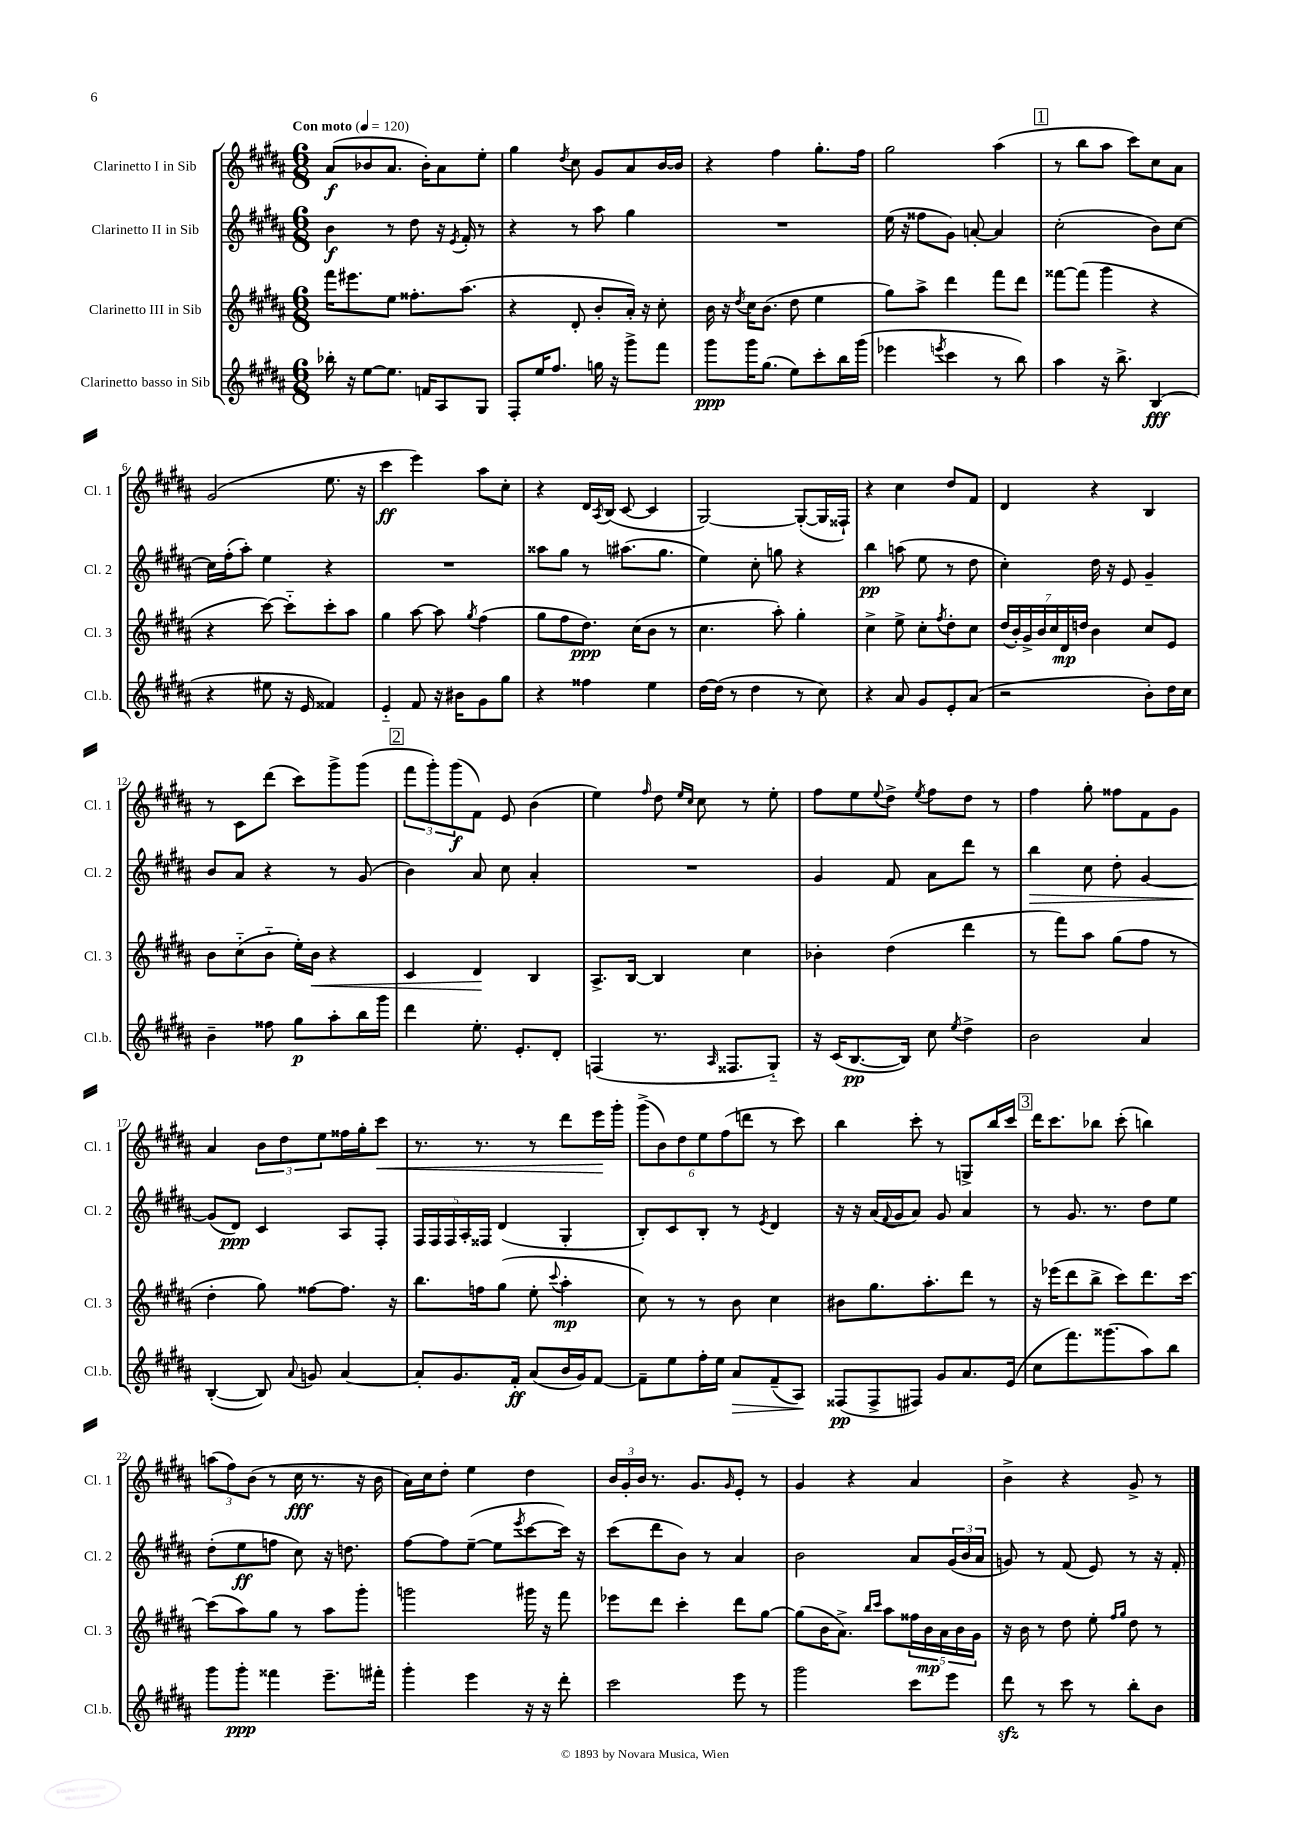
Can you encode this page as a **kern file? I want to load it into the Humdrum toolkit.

**kern	**kern	**kern	**kern
*staff4	*staff3	*staff2	*staff1
*clefG2	*clefG2	*clefG2	*clefG2
*k[f#c#g#d#a#]	*k[f#c#g#d#a#]	*k[f#c#g#d#a#]	*k[f#c#g#d#a#]
*M6/8	*M6/8	*M6/8	*M6/8
*MM120	*MM120	*MM120	*MM120
16bb-'	16fff#	4b	(8a#
16r	8.eee#	.	.
[8ee	.	.	8b-
8.ee]	8ee	8r	8.a#
.	8.ff##'	8dd#	.
16f	.	.	16b-')
8A#	.	16r	8a#
.	.	8qe	.
.	(8.aa#	16f#'	.
8G#	.	8r	8ee'
=	=	=	=
8F#'	4r	4r	4gg#
16ee	.	.	.
8.ff#	.	.	.
.	.	.	8qdd#
.	8d#'	8r	8cc#
16gg	8b'	8aa#	8g#
16r	.	.	.
8ggg#^	16a#')	4gg#	8a#
.	16r	.	.
8fff#	8cc#'	.	[16b
.	.	.	16b]
=	=	=	=
8ggg#	16b	2.r	4r
.	16r	.	.
.	8qdd#	.	.
16ggg#	16cc#	.	.
(8.gg#	(8.b	.	.
.	.	.	4ff#
8ee)	8dd#	.	.
8ccc#'	4ee	.	8.gg#'
16bb	.	.	.
(16ggg#	.	.	16ff#
=	=	=	=
4eee-	8gg#)	(16ee	2gg#
.	.	16r	.
.	8aa#^	8ff##	.
8qeee	.	.	.
4ccc#	4ddd#	8g#)	.
.	.	[8a'	.
8r	8fff#	4a]	(4aa#
8bb)	8ddd#	.	.
=	=	=	=
4aa#	[8fff##	(2cc#'	8r
.	(8fff##]	.	8bb
16r	4ggg#	.	8aa#
8.bb^	.	.	.
.	.	.	8ccc#)
(4B	4r	8b)	8cc#
.	.	[8cc#	8a#
=	=	=	=
4r	4r	16cc#]	(2g#
.	.	(16ff#'	.
.	.	8aa#')	.
8ee#	[8ccc#)	4ee	.
16r	8ccc#'~]	.	.
16e	.	.	.
4f##)	8ccc#'	4r	8.ee
.	8aa#	.	.
.	.	.	16r
=	=	=	=
4e'~	4gg#	2.r	4ccc#
8f#	[8aa#	.	4eee)
16r	8aa#]	.	.
16b#	.	.	.
.	8qgg#	.	.
8g#	(4ff#	.	8aa#
8gg#	.	.	8cc#'
=	=	=	=
4r	8gg#	8aa##	4r
.	8ff#	8gg#	.
4ff##	8.dd#)	8r	16d#
.	.	.	8qA#
.	.	.	(16B
.	.	(8.aa#	[8c#
.	(16cc#	.	.
4ee	8b	.	4c#]
.	.	8.gg#	.
.	8r	.	.
=	=	=	=
[16dd#	4.cc#	4ee)	[2G#)
(16dd#]	.	.	.
8r	.	.	.
4dd#	.	8cc#'	.
.	8aa#')	8gg	.
8r	4gg#'	4r	(8G#'_
8cc#)	.	.	16G#]
.	.	.	16F##`)
=	=	=	=
4r	4cc#^	4bb	4r
8a#	8ee^	(8aa	4cc#
8g#	8cc#'	8ee	.
.	8qff#	.	.
8e'	8dd#'	8r	8dd#
(8a#	8cc#	8dd#	8f#
=	=	=	=
2r	(28dd#	4cc#')	4d#
.	28b')	.	.
.	28g#^	.	.
.	28b	.	.
.	28cc#	.	.
.	28d#	.	.
.	28dd	.	.
.	4b	16dd#	4r
.	.	16r	.
.	.	8e	.
8b')	8cc#	4g#~	4B
16dd#	8e	.	.
16cc#	.	.	.
=	=	=	=
4b~	8b	8b	8r
.	(8cc#'~	8a#	8c#
8ff##	8b'~	4r	(8ddd#
8gg#	16ee')	.	8ccc#)
.	16b	.	.
8aa#'	4r	8r	8ggg#^
16bb	.	(8g#	(8ggg#
16ggg#	.	.	.
=	=	=	=
4ddd#	4c#	4b)	12fff#
.	.	.	12ggg#')
.	.	.	(12ggg#
8.ee'	4d#	8a#	8f#)
.	.	8cc#	8e
8.e'	.	.	.
.	4B	4a#'	(4b
8d#'	.	.	.
=	=	=	=
(4F	8.A#^	2.r	4ee)
.	[16B	.	.
.	.	.	16qqff#
8.r	4B]	.	8dd#
.	.	.	16qqee
.	.	.	16qqcc#
.	.	.	8cc#
16qqA#	.	.	.
8.F##	.	.	.
.	4cc#	.	8r
8G#'~)	.	.	8ee'
=	=	=	=
16r	4b-'	4g#	8ff#
(16c#	.	.	.
[8.B	.	.	8ee
.	.	.	8qqee
.	(4dd#	8f#	8dd#^
16B])	.	.	.
.	.	.	8qee
8cc#	.	8a#	8ff#
8qee	.	.	.
4dd#^	4ddd#	8ddd#	8dd#
.	.	8r	8r
=	=	=	=
2b	8r	4bb	4ff#
.	8fff#)	.	.
.	8aa#	8cc#	8gg#'
.	(8gg#	8dd#'	8ff##
4a#	8ff#	[4g#	8f#
.	8r	.	8g#
=	=	=	=
([4B'	4dd#'	(8g#]	4a#
.	.	8d#)	.
8B])	8gg#)	4c#	12b
.	.	.	12dd#
8qqa#	.	.	.
8g	[8ff##	.	.
.	.	.	12ee
[4a#	8.ff##]	8A#	16ff##
.	.	.	16gg#'
.	.	8F#'	8ccc#
.	16r	.	.
=	=	=	=
8a#']	8.bb	20F#	8.r
.	.	20F#	.
.	.	20F#	.
8.g#	.	.	.
.	.	20A#'	.
.	16ff	.	8.r
.	.	20F##	.
.	(8gg#	(4d#	.
16f#'	.	.	.
(8a#	8ee'	.	8r
.	8qqccc#	.	.
16b	4aa#'	4G#'	8ddd#
16g#)	.	.	.
[8f#	.	.	16eee
.	.	.	16ggg#'
=	=	=	=
8f#~]	8cc#)	8B')	(12ggg#^
.	.	.	12b)
8ee	8r	8c#	.
.	.	.	12dd#
16ff#'	8r	8B'	12ee
16ee	.	.	.
.	.	.	(12ff#
8a#	8b	8r	.
.	.	.	12ddd
.	.	8qe	.
(8f#~	4cc#	4d#	8r
8A#)	.	.	8ccc#)
=	=	=	=
(8F##	8b#	16r	4bb
.	.	16r	.
8F##^	8.gg#	(16a#	.
.	.	8qqf#	.
.	.	16g#	.
8F#)	.	8a#)	8ccc#'
.	8.aa#'	.	.
8g#	.	8g#	8r
8.a#	8ddd#	4a#	8G^
.	8r	.	16bb
(16e	.	.	16ccc#
=	=	=	=
8cc#	16r	8r	16ddd#
.	(16eee-	.	8.ccc#
8.fff#)	8ddd#	8.g#	.
.	8bb^	.	8bb-
(8.ggg##	.	8.r	.
.	8ccc#)	.	(8ccc#'
8aa#)	8.ddd#	8dd#	4bb)
8bb	.	8ee	.
.	[16ccc#	.	.
=	=	=	=
8ggg#	(8ccc#]	(8dd#'	(12aa
.	.	.	12ff#)
8ggg#'	8aa#)	8ee	.
.	.	.	(12b
4fff##	8gg#	8ff	8r
.	8r	8cc#)	16cc#
.	.	.	8.r
8.eee~	8aa#	16r	.
.	.	8.dd	.
.	8ggg#'	.	16r
16fff#'	.	.	16b
=	=	=	=
4ggg#'	2ggg	[8ff#	16a#)
.	.	.	16cc#
.	.	8ff#]	8dd#'
4eee	.	([8ee~	4ee
.	.	8ee]	.
.	.	8qeee	.
16r	16ggg#	[8ccc#	4dd#
16r	16r	.	.
8ddd#'	8fff#	16ccc#])	.
.	.	16r	.
=	=	=	=
2ccc#	8eee-	(8ccc#	24b
.	.	.	24g#'
.	.	.	24b
.	8ddd#	8ddd#	8.r
.	4ccc#'	8b)	.
.	.	.	8.g#
.	.	8r	.
.	.	.	16qqg#
8eee	8ddd#	4a#	8e'
8r	[8gg#	.	8r
=	=	=	=
2ggg#	(8gg#]	2b	4g#
.	16b	.	.
.	8.a#^)	.	.
.	.	.	4r
.	16qqbb	.	.
.	16qqccc#	.	.
.	8aa#	.	.
8ccc#	20ff##	8a#	4a#
.	20b	.	.
.	20a#	.	.
8eee	.	(24g#	.
.	20b	.	.
.	.	24b	.
.	20g#	.	.
.	.	24a#	.
=	=	=	=
8ddd#	16r	8g)	4b^
.	16b	.	.
8r	8r	8r	.
8ccc#	8dd#	(8f#	4r
8r	8ee'	8e)	.
.	16qqff#	.	.
.	16qqgg#	.	.
8bb'	8dd#	8r	8g#^
8b	8r	16r	8r
.	.	16f#'	.
==	==	==	==
*-	*-	*-	*-
